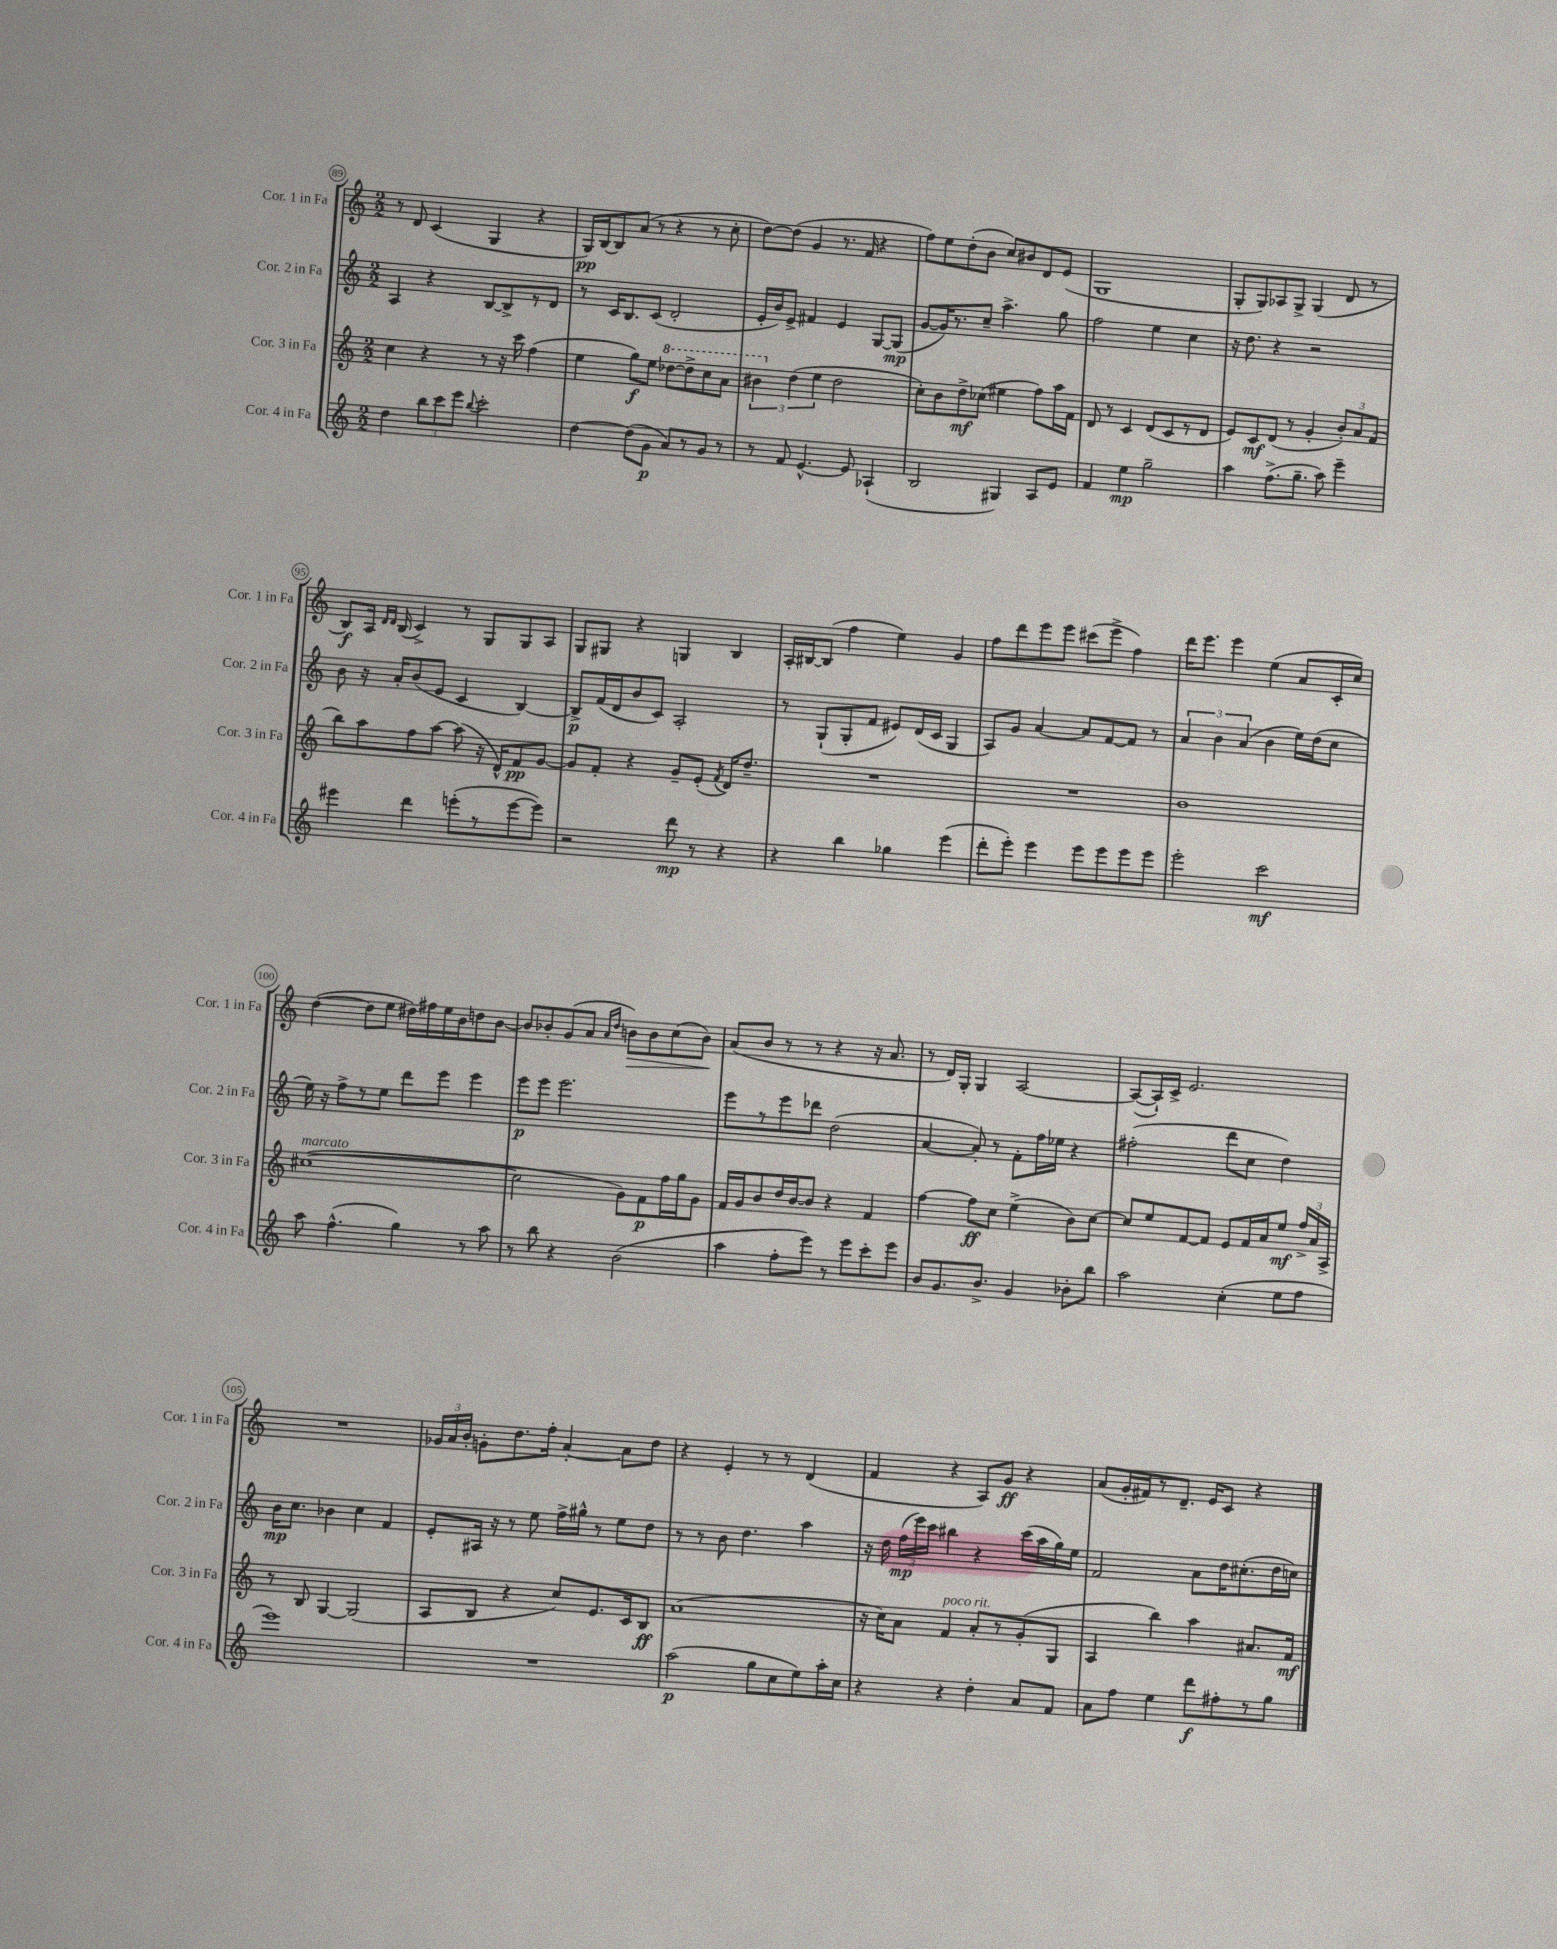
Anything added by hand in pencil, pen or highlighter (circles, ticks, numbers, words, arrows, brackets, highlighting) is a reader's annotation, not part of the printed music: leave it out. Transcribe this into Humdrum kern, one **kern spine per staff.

**kern	**kern	**kern	**kern
*staff4	*staff3	*staff2	*staff1
*clefG2	*clefG2	*clefG2	*clefG2
*k[]	*k[]	*k[]	*k[]
*M2/2	*M2/2	*M2/2	*M2/2
4dd	4cc	4A	8r
.	.	.	8d
12bb	4r	4r	(4c
12ccc	.	.	.
12eee	.	.	.
8qqbb	.	.	.
2ccc'	8r	[8B	4G
.	16r	8B^]	.
.	16ccc	.	.
.	(4ff	8r	4r
.	.	8d	.
=	=	=	=
[4dd	4ee	8r	16G)
.	.	.	[16B
.	.	16c	8B]
.	.	8.B	.
(8dd]	8gg)	.	(8a
8g	8ee	(8c	8r
8a)	[8ddd-	2d'	4r
8r	8ddd-^]	.	.
8g	8ccc	.	8r
8r	8aa	.	8cc'
=	=	=	=
8r	6bb#	16e'	[8dd)
.	.	16b)	.
8f	.	8e^	(8dd]
.	(6dd	.	.
[4.e^^	.	4f#	4g
.	6ee	.	.
.	2dd	4e	8.r
8e]	.	.	.
.	.	.	16f
(4A-`	.	[8G	4r
.	.	(8G]	.
=	=	=	=
2B	8cc')	[8g	8ff)
.	8b	16g])	8ee
.	.	8.r	.
.	8dd^	.	(8dd'
.	(8cc-	8cc~	8b
4G#)	4ee#	4.aa^	8cc)
.	.	.	8b#
8A	8ff)	.	8d
8e	16aa	8gg	(8e
.	16f	.	.
=	=	=	=
4f	8d	2ff	1G
.	8r	.	.
4ee	4c	.	.
2gg~	(8d	4ee	.
.	8c	.	.
.	8r	4cc	.
.	8d	.	.
=	=	=	=
4aa	8e)	16r	8G'
.	.	8.dd	.
.	8c	.	8G)
(8.ff^	(8d	4r	8A-
.	8r	.	8G^
8.gg~	.	.	.
.	4g'	2r	(4G
8aa)	.	.	.
4eee~	12b')	.	8d
.	12a	.	.
.	.	.	8r
.	(12f	.	.
=	=	=	=
4eee#	8bb)	8b	8B)
.	8aa	16r	16A
.	.	.	16qqd
.	.	.	16qqd
.	.	16a'	(16B
4ddd	8ff	(8b	4c^)
.	[8aa	8e	.
(8eee'	(8aa]	4c	8r
8r	16r	.	8G
.	16d^^)	.	.
[8eee	8f	[4B)	8G
8eee])	[8g	.	8A
=	=	=	=
2r	8g]	8B^]	8G
.	8f'	(16f	8G#
.	.	16d	.
.	4r	8b	4r
.	.	8c)	.
8ddd	8g~	2A'	4G
8r	(8e'	.	.
.	8qf	.	.
4r	16d)	.	4B
.	8.dd~	.	.
=	=	=	=
4r	1r	8r	16A'
.	.	.	[16B#
.	.	(8G`	(8B#]
4bb	.	8G'	4ff
.	.	8f	.
4gg-	.	8e#)	4ee)
.	.	(16d	.
.	.	16c	.
(4eee	.	4G	4g
=	=	=	=
8ddd'	1r	8A)	8ff
8eee')	.	8g	8ddd
4eee	.	[4a	8eee
.	.	.	8eee
8eee	.	8a]	(8ccc#
8eee	.	[8f	8eee^
8eee	.	8f]	4ff)
8eee	.	8r	.
=	=	=	=
2eee'	1b	6a	16ddd
.	.	.	8.eee
.	.	6b	.
.	.	.	4eee
.	.	(6a	.
2ccc	.	4b	(4ee
.	.	16ee)	8a
.	.	(16dd	.
.	.	8cc	16c'
.	.	.	16cc)
=	=	=	=
8aa	([1cc#	16ee)	([4dd
.	.	16r	.
(4.ff^^	.	8ff^	.
.	.	8r	8dd]
.	.	8ee	8ee
4gg)	.	8ddd	16dd#)
.	.	.	16ff#
.	.	8eee	16ee
.	.	.	16b
8r	.	4eee	8dd
8aa	.	.	[8b
=	=	=	=
8r	2cc#]	8eee	8b]
8bb	.	8eee	8b-'
4r	.	2.eee	(8g
.	.	.	8a
.	.	.	16qqa
.	.	.	16qqdd
(2b	8g)	.	8b)
.	8f	.	8b
.	16ff	.	(8cc
.	16gg	.	.
.	8g	.	8b)
=	=	=	=
4aa	16f	8eee	(8a
.	16g	.	.
.	8b	8r	8b
8ff'	16dd	8eee	8r
.	[16b	.	.
8eee)	8b]	8ddd-	8r
8r	4r	(2dd	4r
8eee	.	.	.
8ccc'	4f	.	16r
.	.	.	8.a
8eee	.	.	.
=	=	=	=
8b	[4ff	[4a	8r
8.g	.	.	16d)
.	.	.	16G'
.	8ff]	8a'])	4G
8.b^	.	.	.
.	8cc	8r	.
4g	(4ee^	8f'	[2A
.	.	16ff	.
.	.	16ee-	.
8b-'	8b)	4r	.
8bb	[8cc	.	.
=	=	=	=
2aa	8cc]	(2ff#'	(8A_
.	8ee	.	16A`])
.	.	.	16c^
.	[8f	.	2.e
.	8f]	.	.
(4cc'	8e	8ddd	.
.	16f	8cc	.
.	16a	.	.
8ee	8ee	4dd)	.
8ff	24ff^	.	.
.	24a	.	.
.	24A^	.	.
=	=	=	=
1eee)	8r	16b	1r
.	.	8.cc	.
.	8B	.	.
.	[4G	4b-	.
.	(2G]	4cc	.
.	.	4f	.
=	=	=	=
1r	8A	8e'	24g-
.	.	.	24a
.	.	.	24b'
.	8B	16A#	8g'
.	.	16r	.
.	4r	8r	8.dd
.	.	8ee	.
.	.	.	16ff'
.	8cc)	16ff^	[4a'
.	.	16gg#^^	.
.	8.e	8r	.
.	.	8ee	8a]
.	16c	.	.
.	8B	8dd	8dd
=	=	=	=
(2aa	(1a	8r	4r
.	.	8r	.
.	.	8b	4e'
.	.	4.dd	.
8gg	.	.	8r
8cc	.	.	8r
8ee)	.	4aa	(4d
16aa'	.	.	.
16cc	.	.	.
=	=	=	=
4r	16r	16r	4f
.	16cc)	16dd	.
.	8a	(24ff	.
.	.	24eee)	.
.	.	24ccc	.
4r	4f	4bb#	4r
4dd'	8a'	4r	8A)
.	8r	.	8g
8a	(8g'	(16ccc	4r
.	.	16aa	.
8f	8G	16gg)	.
.	.	16ee	.
=	=	=	=
8a	4A	2f	(8a
8ff	.	.	16g'
.	.	.	16f#)
4ee	4bb)	.	8r
.	.	.	8.d~
8ddd	4aa	8a	.
.	.	.	16e
8ff#'	.	16dd	8c
.	.	(8.cc#'	.
8r	8.a#	.	4r
8gg	.	16dd	.
.	16f	16cc)	.
==	==	==	==
*-	*-	*-	*-
